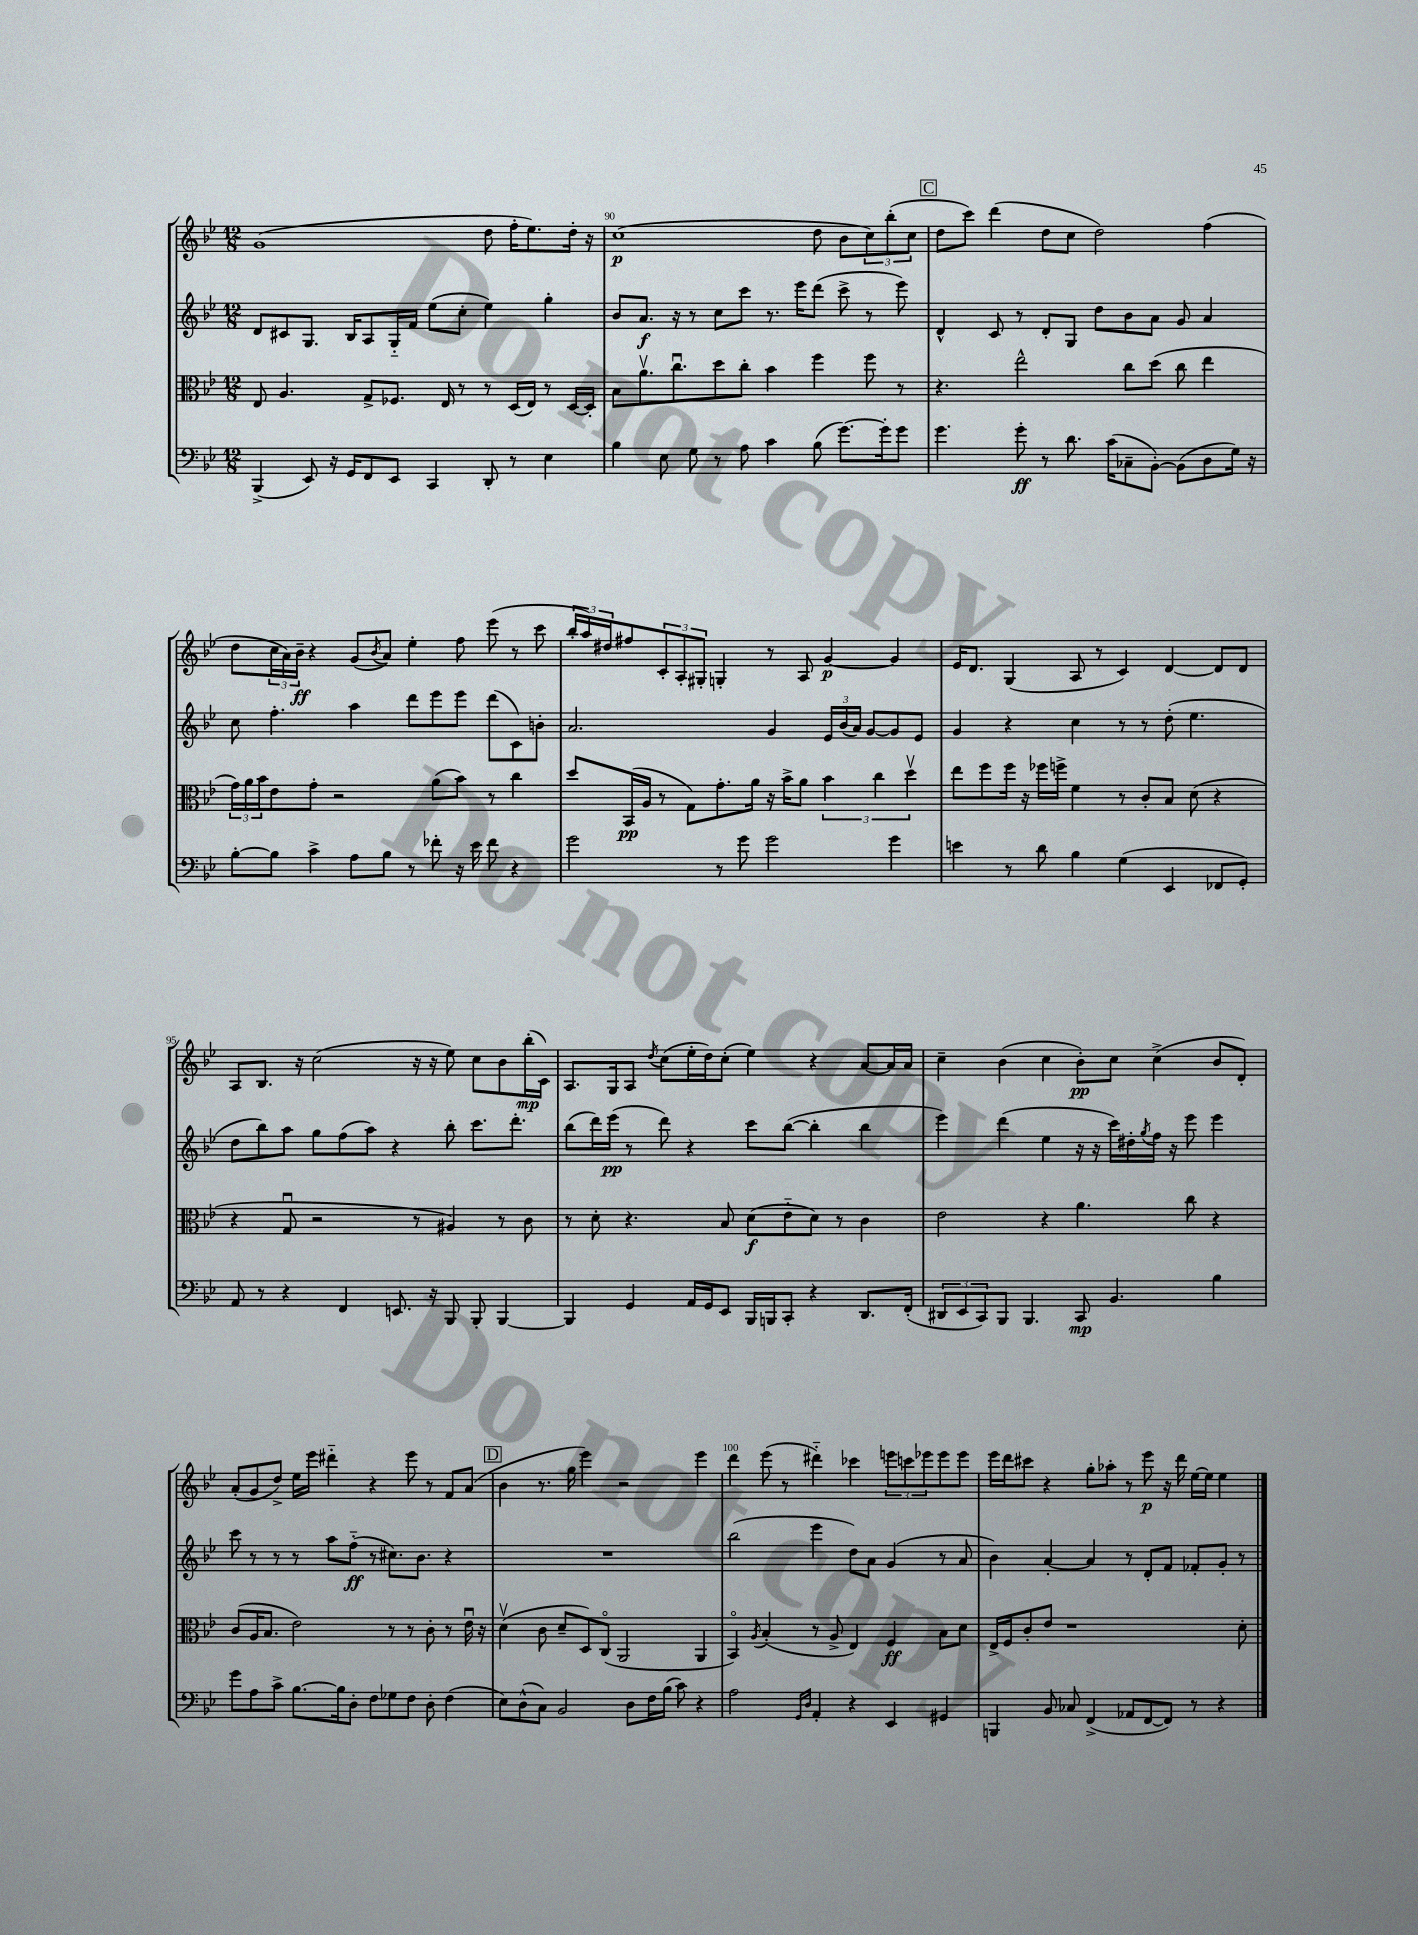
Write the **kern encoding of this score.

**kern	**kern	**kern	**kern
*staff4	*staff3	*staff2	*staff1
*clefF4	*clefC3	*clefG2	*clefG2
*k[b-e-]	*k[b-e-]	*k[b-e-]	*k[b-e-]
*M12/8	*M12/8	*M12/8	*M12/8
(4BBB-^	8E-	8d	(1g
.	4.A	8c#	.
8EE-)	.	8.G	.
16r	.	.	.
16GG	.	16B-	.
8FF	8G^	8A	.
8EE-	8.F-	16G'~	.
.	.	16f	.
4CC	.	(8ee-	.
.	16E-	.	.
.	8r	8cc'	.
8DD'	8r	4ee-)	8dd
8r	(16D	.	16ff'
.	16E-)	.	8.ee-)
4E-	8r	4gg'	.
.	[16D	.	16dd'
.	16D']	.	16r
=	=	=	=
4B-	8B-	8b-	(1cc
.	8.av	8.a	.
8E-	.	.	.
.	8.ccu	16r	.
8G	.	8r	.
8r	8dd	8cc	.
8A	8cc'	8ccc	.
4c	4b-	8.r	.
.	.	16eee-	.
(8B-	4ff	(8ddd	8dd
[8.g)	.	8ccc^	8b-
.	8ff	8r	12cc)
16g']	.	.	.
.	.	.	(12bb-'
8g	8r	8eee-)	.
.	.	.	12cc
=	=	=	=
4.g	4.r	4d^^	8dd
.	.	.	8ccc)
.	.	8c	(4ddd
8g'	2ee-^^	8r	.
8r	.	8d'	8dd
8.d	.	8G	8cc
.	.	8dd	2dd)
(16c	.	.	.
8C-~	8cc	8b-	.
[8BB-')	(8dd	8a	.
(8BB-]	8cc	8g	.
8D	4ee-	4a	(4ff
16G)	.	.	.
16r	.	.	.
=	=	=	=
[8B-'	24g)	8cc	8dd
.	24a	.	.
.	24b-	.	.
8B-]	8e-	4.ff'	24cc
.	.	.	24a)
.	.	.	24b-~
4c^	8g'	.	4r
.	2r	.	.
8A	.	4aa	(8g
.	.	.	8qb-
8B-	.	.	8a)
8r	.	8ddd	4ee-'
8f-'	(8a	8eee-	.
16r	8b-)	8eee-	8ff
16e-	.	.	.
8f-	8r	(8ddd	(8eee-
4r	4cc	8c)	8r
.	.	8b'	8ccc
=	=	=	=
2g	8dd	2.a	24bb-'
.	.	.	24aa)
.	.	.	24dd#
.	(16BB-	.	8ff#
.	16A	.	.
.	8r	.	12c'
.	.	.	12A'
.	8G)	.	.
.	.	.	12G#'
8r	8.g'	.	4G'
8g	.	.	.
.	16a	.	.
2g	16r	4g	8r
.	16b-^	.	.
.	8a	.	8A
.	6b-	24e-	[4g
.	.	(24b-	.
.	.	24a)	.
.	.	[8g	.
.	6cc	.	.
4g	.	8g]	4g]
.	6ddv	.	.
.	.	8e-	.
=	=	=	=
4e	8ee-	4g	16e-
.	.	.	8.d
.	8ff	.	.
8r	16ff	4r	(4G
.	16r	.	.
8d	16ff-	.	.
.	16ff^	.	.
4B-	4f	4cc	8A
.	.	.	8r
(4G	8r	8r	4c)
.	8c'	8r	.
4EE-	8B-	(8dd'	[4d
.	(8d	4.ee-	.
8FF-	4r	.	8d]
8GG')	.	.	8d
=	=	=	=
8AA	4r	8dd	8A
8r	.	8bb-)	8.B-
4r	8Gu	8aa	.
.	.	.	16r
.	2r	8gg	(2cc
4FF	.	(8ff	.
.	.	8aa)	.
8.EE	.	4r	.
.	8r	.	16r
16r	.	.	16r
8BBB-	4A#)	8bb-'	8ee-)
8BBB-'	.	8.ccc	8cc
[4BBB-	8r	.	8b-
.	.	8.ddd'	.
.	8c	.	(16bb-'
.	.	.	16c)
=	=	=	=
4BBB-]	8r	(8bb-	8.A
.	8d'	16ddd)	.
.	.	(16eee-	16G
4GG	4.r	8r	8A
.	.	.	8qdd
.	.	8ddd)	(8cc
16AA	.	4r	16ee-'
16GG	.	.	16dd)
8EE-	8B-	.	(8cc'
16BBB-	(8d	8ccc	4ee-)
16BBB	.	.	.
8CC'	8e-'~	([8bb-	.
4r	8d)	4bb-']	4r
.	8r	.	.
8.DD	4c	4bb-	[8a
.	.	.	16a]
(16FF'	.	.	16a
=	=	=	=
12DD#	2e-	4eee-)	4cc~
12EE-	.	.	.
12CC)	.	.	.
8BBB-	.	(4ddd	(4b-
4.BBB-	.	.	.
.	4r	4ee-	4cc
8CC	4.a	16r	8b-')
.	.	16r	.
4.BB-	.	16ccc)	8cc
.	.	16dd#'	.
.	.	8qgg	.
.	.	16ff	(4cc^
.	.	16r	.
.	8cc	8eee-	.
4B-	4r	4eee-	8b-
.	.	.	8d')
=	=	=	=
8g	(8c	8ccc	(8a'
8A	16A	8r	8g
.	8.B-	.	.
8c^	.	8r	8dd^)
[8.B-	2e-)	8r	16ee-
.	.	.	16eee-
.	.	8aa	4ddd#'~
16B-]	.	.	.
8D'	.	(8ff'~	.
8F	.	8r	4r
8G-	8r	8.cc#)	.
8F	8r	.	8eee-
.	.	8.b-	.
8D'	8c'	.	8r
(4F	8r	4r	8f
.	16e-u	.	(8a
.	16r	.	.
=	=	=	=
8E-)	(4dv	1.r	4b-
(8D^^	.	.	.
8C)	8c	.	8.r
2BB-	8d~	.	.
.	.	.	16gg
.	8D)	.	4eee-)
.	(8Co	.	.
.	2AA	.	2r
8D	.	.	.
16F	.	.	.
(16B-	.	.	.
8c)	.	.	.
4r	4AA	.	4eee-
=	=	=	=
2A	4BB-o)	(2bb-	4ddd
.	8qA	.	.
.	(4B-'	.	(8eee-
.	.	.	8r
16qqGG	.	.	.
16qqD	.	.	.
4AA'	8r	4eee-	4ddd#'~)
.	8A^	.	.
4r	4E-)	8dd)	4ccc-
.	.	8a	.
4EE-	4F	(4g	12eee
.	.	.	12ccc
.	.	.	12eee-
4GG#	8B-	8r	8eee-
.	8d	8a	8eee-
=	=	=	=
4BBB	16E-^	4b-)	16eee-
.	16F	.	16ddd
.	8c'	.	8ccc#
8BB-	8e-	[4a'	4r
8C-	1r	.	.
(4FF^	.	4a]	8gg'
.	.	.	8aa-'
8AA-	.	8r	8r
[8FF	.	8d'	8eee-
8FF])	.	8f	16r
.	.	.	16ddd
8r	.	8f-'	[16ee-
.	.	.	16ee-]
4r	.	8g'	4ee-
.	8d'	8r	.
==	==	==	==
*-	*-	*-	*-
